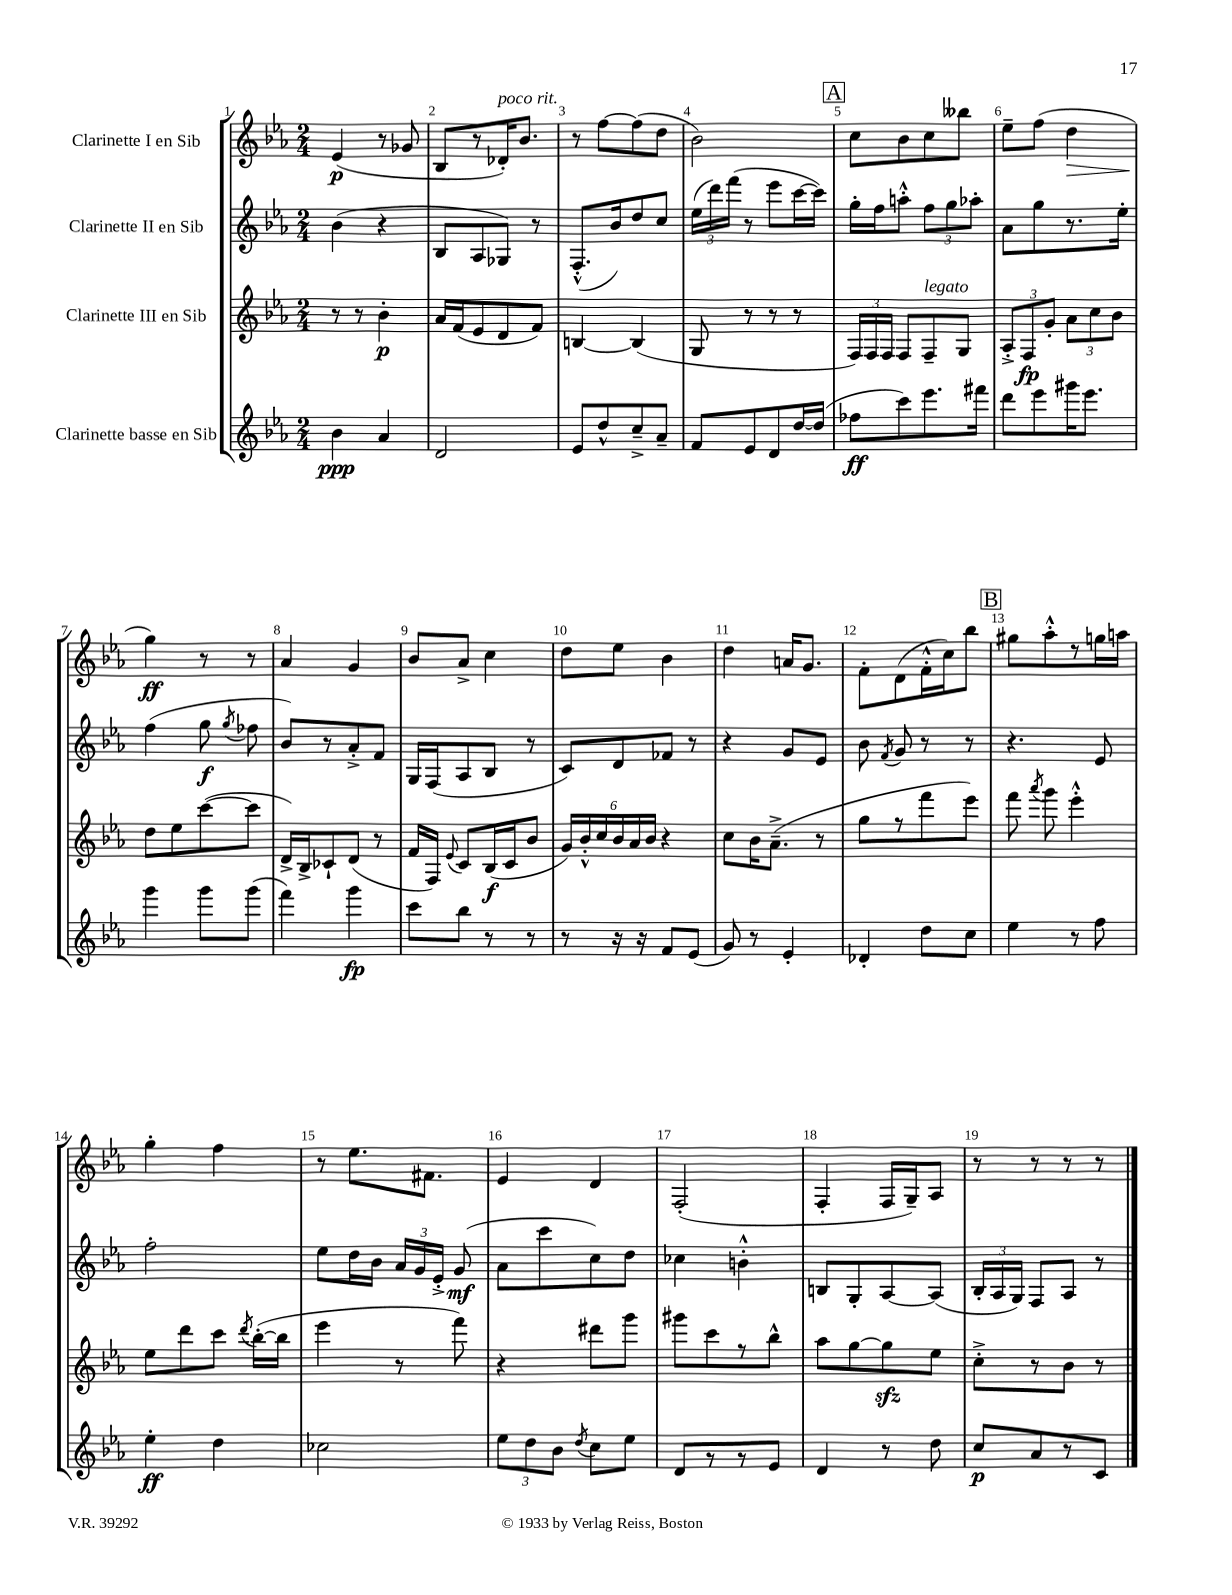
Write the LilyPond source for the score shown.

<<
\new StaffGroup <<
\new Staff = "s0" \with { instrumentName = "Clarinette I en Sib" } {
    \clef treble \key ees \major \numericTimeSignature \time 2/4
    \autoBeamOff ees'4\p( r8 ges'8 |
    bes8[ r8 des'16-.^\markup { \italic "poco rit." }) bes'8.] |
    r8 f''8[~ f''8( d''8] |
    bes'2) |
    \mark \markup { \box "A" } c''8[ bes'8 c''8 beses''8] |
    ees''8[-- f''8]( d''4\> |
    g''4\ff\!) r8 r8 |
    aes'4 g'4 |
    bes'8[ aes'8]-> c''4 |
    d''8[ ees''8] bes'4 |
    d''4 a'16[ g'8.] |
    f'8[-. d'8( f'16-.-^ c''16) bes''8] |
    \mark \markup { \box "B" } gis''8[ aes''8-.-^ r8 g''16 a''16] |
    g''4-. f''4 |
    r8 ees''8.[ fis'8.] |
    ees'4 d'4 |
    f2-.( |
    f4-. f16[ g16--) aes8] |
    r8 r8 r8 r8 \bar "|." |
}
\new Staff = "s1" \with { instrumentName = "Clarinette II en Sib" } {
    \clef treble \key ees \major \numericTimeSignature \time 2/4
    \autoBeamOff bes'4( r4 |
    bes8[ aes8 ges8]) r8 |
    f8.[-.-^( bes'16) d''8 c''8] |
    \tuplet 3/2 { ees''16[( d'''16) f'''16]( } r8 ees'''8[ c'''16~ c'''16]) |
    \mark \markup { \box "A" } g''16[-. f''16 a''8]-.-^ \tuplet 3/2 { f''8[ g''8 aes''8]-. } |
    aes'8[ g''8 r8. ees''16]-. |
    f''4( g''8\f \acciaccatura { g''8 } fes''8 |
    bes'8[) r8 aes'8-.-> f'8] |
    g16[ f16( aes8 bes8] r8 |
    c'8[) d'8 fes'8] r8 |
    r4 g'8[ ees'8] |
    bes'8 \acciaccatura { f'8 } g'8 r8 r8 |
    \mark \markup { \box "B" } r4. ees'8 |
    f''2-. |
    ees''8[ d''16 bes'16] \tuplet 3/2 { aes'16[ g'16 ees'16]-.-> } g'8\mf( |
    aes'8[ c'''8 c''8) d''8] |
    ces''4 b'4-.-^ |
    b8[ g8-. aes8~ aes8]( |
    \tuplet 3/2 { bes16[-. aes16 g16]) } f8[ aes8] r8 \bar "|." |
}
\new Staff = "s2" \with { instrumentName = "Clarinette III en Sib" } {
    \clef treble \key ees \major \numericTimeSignature \time 2/4
    \autoBeamOff r8 r8 bes'4-.\p |
    aes'16[ f'16( ees'8 d'8 f'8]) |
    b4~ b4( |
    g8 r8 r8 r8 |
    \mark \markup { \box "A" } \tuplet 3/2 { f16[) f16 f16] } f8[ f8--^\markup { \italic "legato" } g8] |
    \tuplet 3/2 { aes8[-.-> f8\fp g'8]-. } \tuplet 3/2 { aes'8[ c''8 bes'8] } |
    d''8[ ees''8 c'''8~( c'''8] |
    d'16[->) bes16-> ces'8-! d'8]( r8 |
    f'16[ f16]) \appoggiatura { ees'8 } c'8[ bes16\f( c'16 bes'8] |
    \tuplet 6/4 { g'16[) bes'16-.-^ c''16 bes'16 aes'16 bes'16] } r4 |
    c''8[ bes'16 aes'8.]--->( r8 |
    g''8[ r8 f'''8 ees'''8]) |
    \mark \markup { \box "B" } f'''8 \acciaccatura { aes'''8 } g'''8 ees'''4-.-^ |
    ees''8[ d'''8 c'''8] \acciaccatura { d'''8 } bes''16[~-.( bes''16] |
    ees'''4 r8 f'''8) |
    r4 dis'''8[ g'''8] |
    gis'''8[ c'''8 r8 bes''8]-^ |
    aes''8[ g''8~ g''8\sfz ees''8] |
    c''8[-.-> r8 bes'8] r8 \bar "|." |
}
\new Staff = "s3" \with { instrumentName = "Clarinette basse en Sib" } {
    \clef treble \key ees \major \numericTimeSignature \time 2/4
    \autoBeamOff bes'4\ppp aes'4 |
    d'2 |
    ees'8[ d''8-^ c''8---> aes'8]-- |
    f'8[ ees'8 d'8 d''16~ d''16]( |
    \mark \markup { \box "A" } fes''8[\ff c'''8) ees'''8. fis'''16] |
    d'''8[ ees'''8 gis'''16 ees'''8.] |
    g'''4 g'''8[ g'''8]( |
    f'''4) g'''4\fp |
    c'''8[ bes''8] r8 r8 |
    r8 r16 r16 f'8[ ees'8]( |
    g'8) r8 ees'4-. |
    des'4-. d''8[ c''8] |
    \mark \markup { \box "B" } ees''4 r8 f''8 |
    ees''4-.\ff d''4 |
    ces''2 |
    \tuplet 3/2 { ees''8[ d''8 bes'8] } \acciaccatura { d''8 } c''8[ ees''8] |
    d'8[ r8 r8 ees'8] |
    d'4 r8 d''8 |
    c''8[\p aes'8 r8 c'8] \bar "|." |
}
>>
>>
\layout { \context { \Score \override BarNumber.break-visibility = ##(#f #t #t) barNumberVisibility = #all-bar-numbers-visible } }
